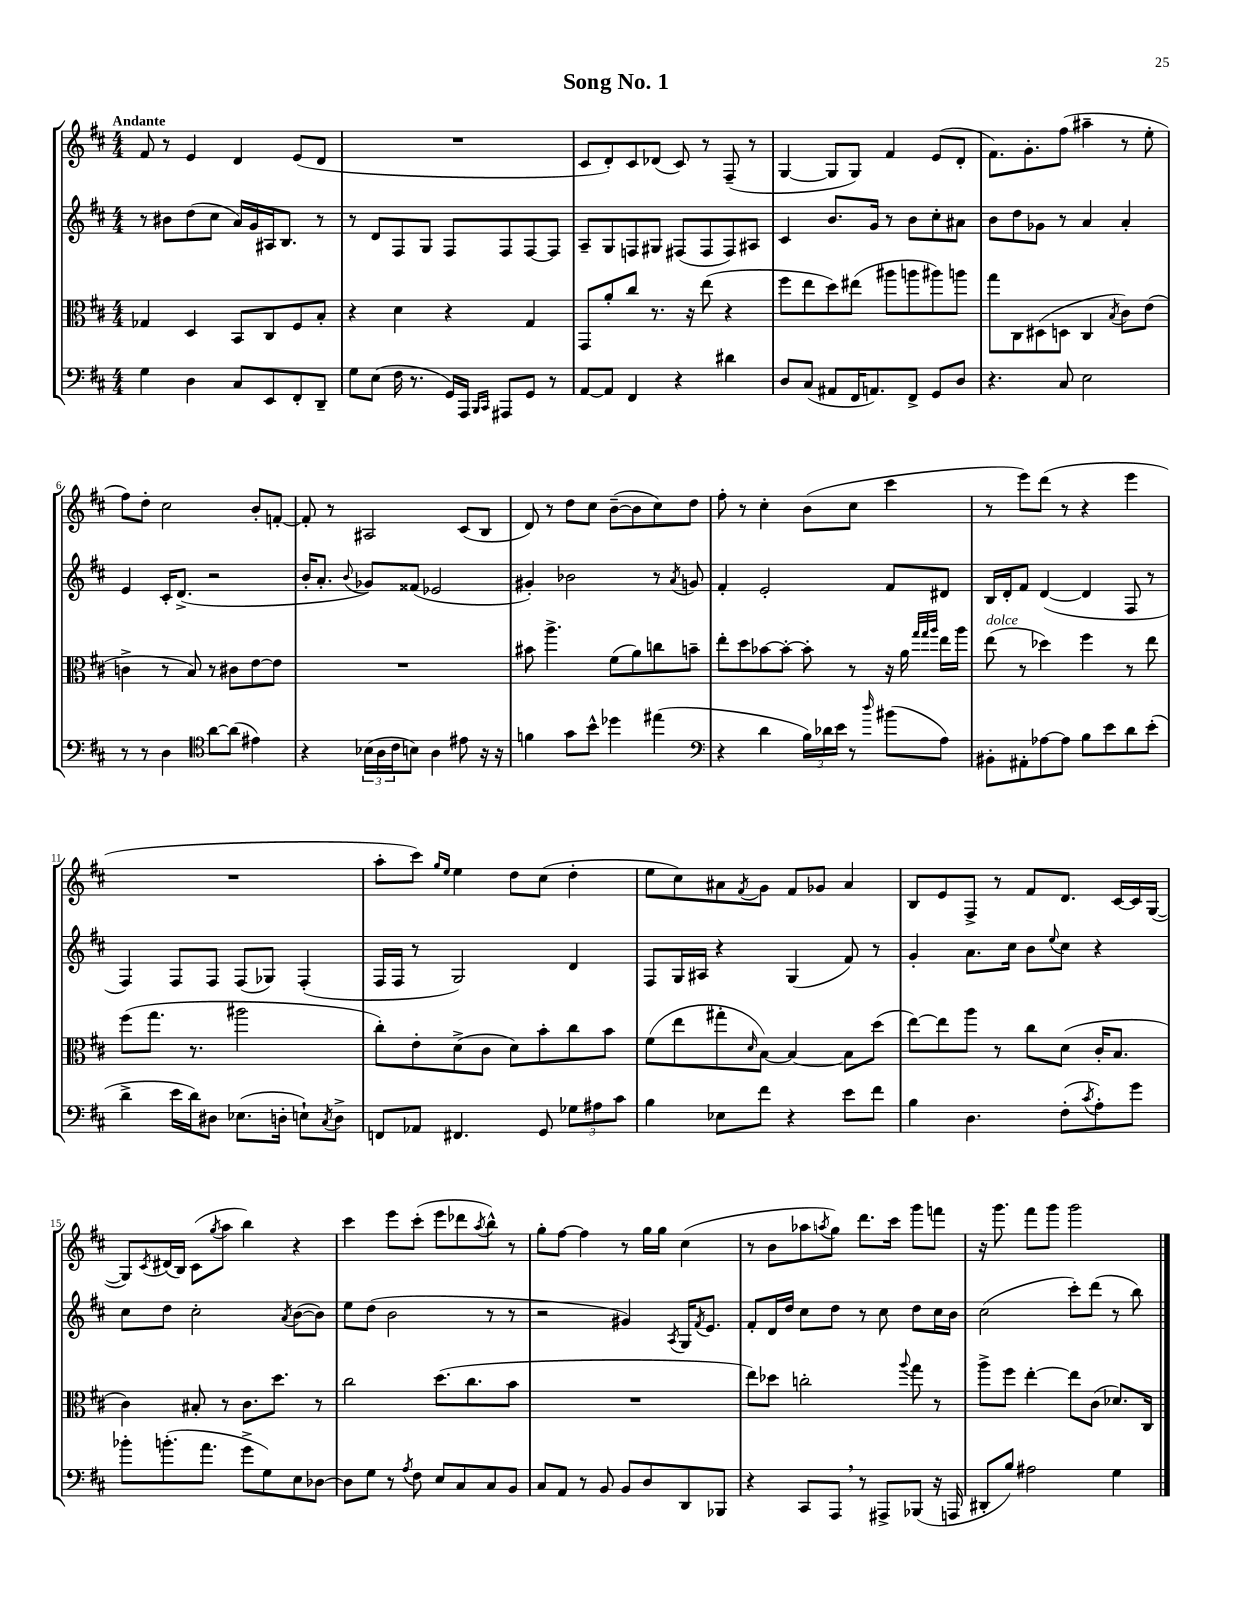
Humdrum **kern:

**kern	**kern	**kern	**kern
*staff4	*staff3	*staff2	*staff1
*clefF4	*clefC3	*clefG2	*clefG2
*k[f#c#]	*k[f#c#]	*k[f#c#]	*k[f#c#]
*M4/4	*M4/4	*M4/4	*M4/4
4G	4G-	8r	8f#
.	.	8b#	8r
4D	4D	(8dd	4e
.	.	8cc#	.
8C#	8BB	16a)	4d
.	.	16g	.
8EE	8C#	16A#	.
.	.	8.B	.
8FF#'	8F#	.	(8e
8DD~	8B'	8r	8d
=	=	=	=
8G	4r	8r	1r
(8E	.	8d	.
16F#	4d	8F#	.
8.r	.	.	.
.	.	8G	.
16GG)	4r	8F#	.
16AAA	.	.	.
16qqBBB	.	.	.
16qqCC#	.	.	.
8AAA#	.	8F#	.
8GG	4G	[8F#	.
8r	.	8F#]	.
=	=	=	=
[8AA	8GG	8A~	8c#
8AA]	8a'	8G	8d')
4FF#	8cc#	8F	8c#
.	8.r	8G#	(8d-
4r	.	(8F#	8c#)
.	16r	.	.
.	(8ee	8F#	8r
4d#	4r	8F#)	(8F#~
.	.	8A#	8r
=	=	=	=
8D	8ff#	4c#	[4G
(8C#	8ee	.	.
8AA#	8dd)	8.b	8G]
16FF#	(8ee#	.	8G)
8.AA)	.	16g	.
.	8aa#	8r	4f#
8FF#^	8aa	8b	.
8GG	8aa#)	8cc#'	(8e
8D	8aa	8a#	8d'
=	=	=	=
4.r	8gg	8b	8.f#)
.	8C#	8dd	.
.	.	.	8.g'
.	(8D#	8g-	.
8C#	8D	8r	(8ff#
2E	4C#	4a	4aa#~
.	8qB	.	.
.	8c#)	4a'	8r
.	(8e	.	8ee'
=	=	=	=
8r	4c^	4e	8ff#)
8r	.	.	8dd'
4D	8r	16c#'	2cc#
.	.	(8.d^	.
.	8B)	.	.
*clefC4	*	*	*
[8a	8r	2r	.
(8a]	8c#	.	.
4e#)	[8e	.	8b'
.	8e]	.	[8f'
=	=	=	=
4r	1r	16b'	8f']
.	.	8.a'	.
.	.	.	8r
.	.	8qqb	.
(24B-	.	8g-)	2A#
24A	.	.	.
24c#	.	.	.
8B)	.	(8f##	.
4A	.	2e-	.
8e#	.	.	(8c#
16r	.	.	8B
16r	.	.	.
=	=	=	=
4f	8b#	4g#')	8d)
.	4.aa^	.	8r
8g	.	2b-	8dd
8b^^	.	.	8cc#
4dd-	(8f#	.	([8b~
.	8a)	.	8b]
(4ee#	8cc	8r	8cc#)
.	.	8qa	.
.	8b~	8g	8dd
=	=	=	=
*clefF4	*	*	*
4r	8ee'	4f#'	8ff#'
.	8dd	.	8r
4d	[8b-	2e'	4cc#'
.	8b-'_	.	.
24B)	8b-']	.	(8b
24d-	.	.	.
24e	.	.	.
8r	8r	.	8cc#
16qqdd	.	.	.
(8b#	16r	8f#	4ccc#
.	16a	.	.
.	32qqgg	.	.
.	32qqgg	.	.
.	32qqaa	.	.
8A)	16ee	8d#	.
.	16aa	.	.
=	=	=	=
8BB#'	(8ee	16B	8r
.	.	16d'	.
8AA#'	8r	8f#	8eee)
[8A-	4dd-)	([4d	(8ddd
8A-]	.	.	8r
8B	4ff#	4d]	4r
8e	.	.	.
8d	8r	8F#	4eee
(8e'	8ee	8r	.
=	=	=	=
4d^	(8ff#	4F#)	1r
.	8.gg	.	.
16e	.	8F#	.
16d)	8.r	.	.
8D#	.	8F#	.
(8.E-	2aa#	(8F#	.
.	.	8G-)	.
16D'	.	.	.
8E`)	.	(4F#'	.
8qC#	.	.	.
8D^	.	.	.
=	=	=	=
8FF	8cc#')	16F#	8aa'
.	.	16F#	.
8AA-	8e'	8r	8ccc#)
.	.	.	16qqgg
.	.	.	16qqee
4.FF#	(8d^	2G)	4ee
.	8c#	.	.
.	8d)	.	8dd
8GG	8b'	.	(8cc#
12G-	8cc#	4d	4dd'
12A#	.	.	.
.	8b	.	.
12c#	.	.	.
=	=	=	=
4B	(8f#	8F#	8ee
.	8ee	16G	8cc#)
.	.	16A#	.
8E-	8gg#'	4r	8a#
.	16qqd	.	8qf#
8f#	[8B)	.	8g
4r	4B_	(4G	8f#
.	.	.	8g-
8e	8B]	8f#)	4a#
8f#	(8dd	8r	.
=	=	=	=
4B	[8ee)	4g'	8B
.	8ee]	.	8e
4.D	8aa	8.a	8F#^
.	8r	.	8r
.	.	16cc#	.
.	8cc#	8b	8f#
.	.	8qqee	.
(8F#'	(8d	8cc#	8.d
8qc#	.	.	.
8A')	16c#'	4r	.
.	8.B	.	[16c#
8g	.	.	16c#]
.	.	.	([16G
=	=	=	=
8b-'	4c#)	8cc#	8G])
.	.	.	8qc#
(8.b'	.	8dd	(16d#
.	.	.	16B)
.	8B#'	2cc#'	(8c#
8.a	.	.	.
.	.	.	8qgg
.	8r	.	8aa
8g^	8.c#	.	4bb)
8G)	.	.	.
.	8.dd	.	.
.	.	8qa	.
8E	.	([8b	4r
[8D-	8r	8b])	.
=	=	=	=
8D-]	2cc#	8ee	4ccc#
8G	.	(8dd	.
8r	.	2b	8eee
8qA	.	.	.
8F#	.	.	(8ccc#'
8E	(8.dd	.	8eee
8C#	.	.	8ddd-
.	8.cc#	.	.
.	.	.	8qaa
8C#	.	8r	8bb^^)
8BB	8b	8r	8r
=	=	=	=
8C#	1r	2r	8gg'
8AA	.	.	[8ff#
8r	.	.	4ff#]
8BB	.	.	.
8BB	.	4g#)	8r
8D	.	.	16gg
.	.	.	16gg
.	.	8qA	.
8DD	.	16G	(4cc#
.	.	8qf#	.
.	.	8.e	.
8BBB-	.	.	.
=	=	=	=
4r	8ee)	8f#'	8r
.	8dd-	16d	8b
.	.	16dd	.
8CC#	2cc'	8cc#	8aa-
.	.	.	8qaa
8AAA	.	8dd	8gg)
8r	.	8r	8.ddd
8AAA#^	.	8cc#	.
.	.	.	16ccc#
.	8qqaa	.	.
(8BBB-	8gg	8dd	8ggg
16r	8r	16cc#	8fff
16AAA	.	16b	.
=	=	=	=
8DD#'	8aa^	(2cc#	16r
.	.	.	8.ggg
8B)	8ff#	.	.
2A#	[4ee'	.	8fff#
.	.	.	8ggg
.	8ee]	8ccc#')	2ggg
.	(8c#	(8ddd	.
4G	8.d-)	8r	.
.	.	8bb)	.
.	16C#	.	.
==	==	==	==
*-	*-	*-	*-
